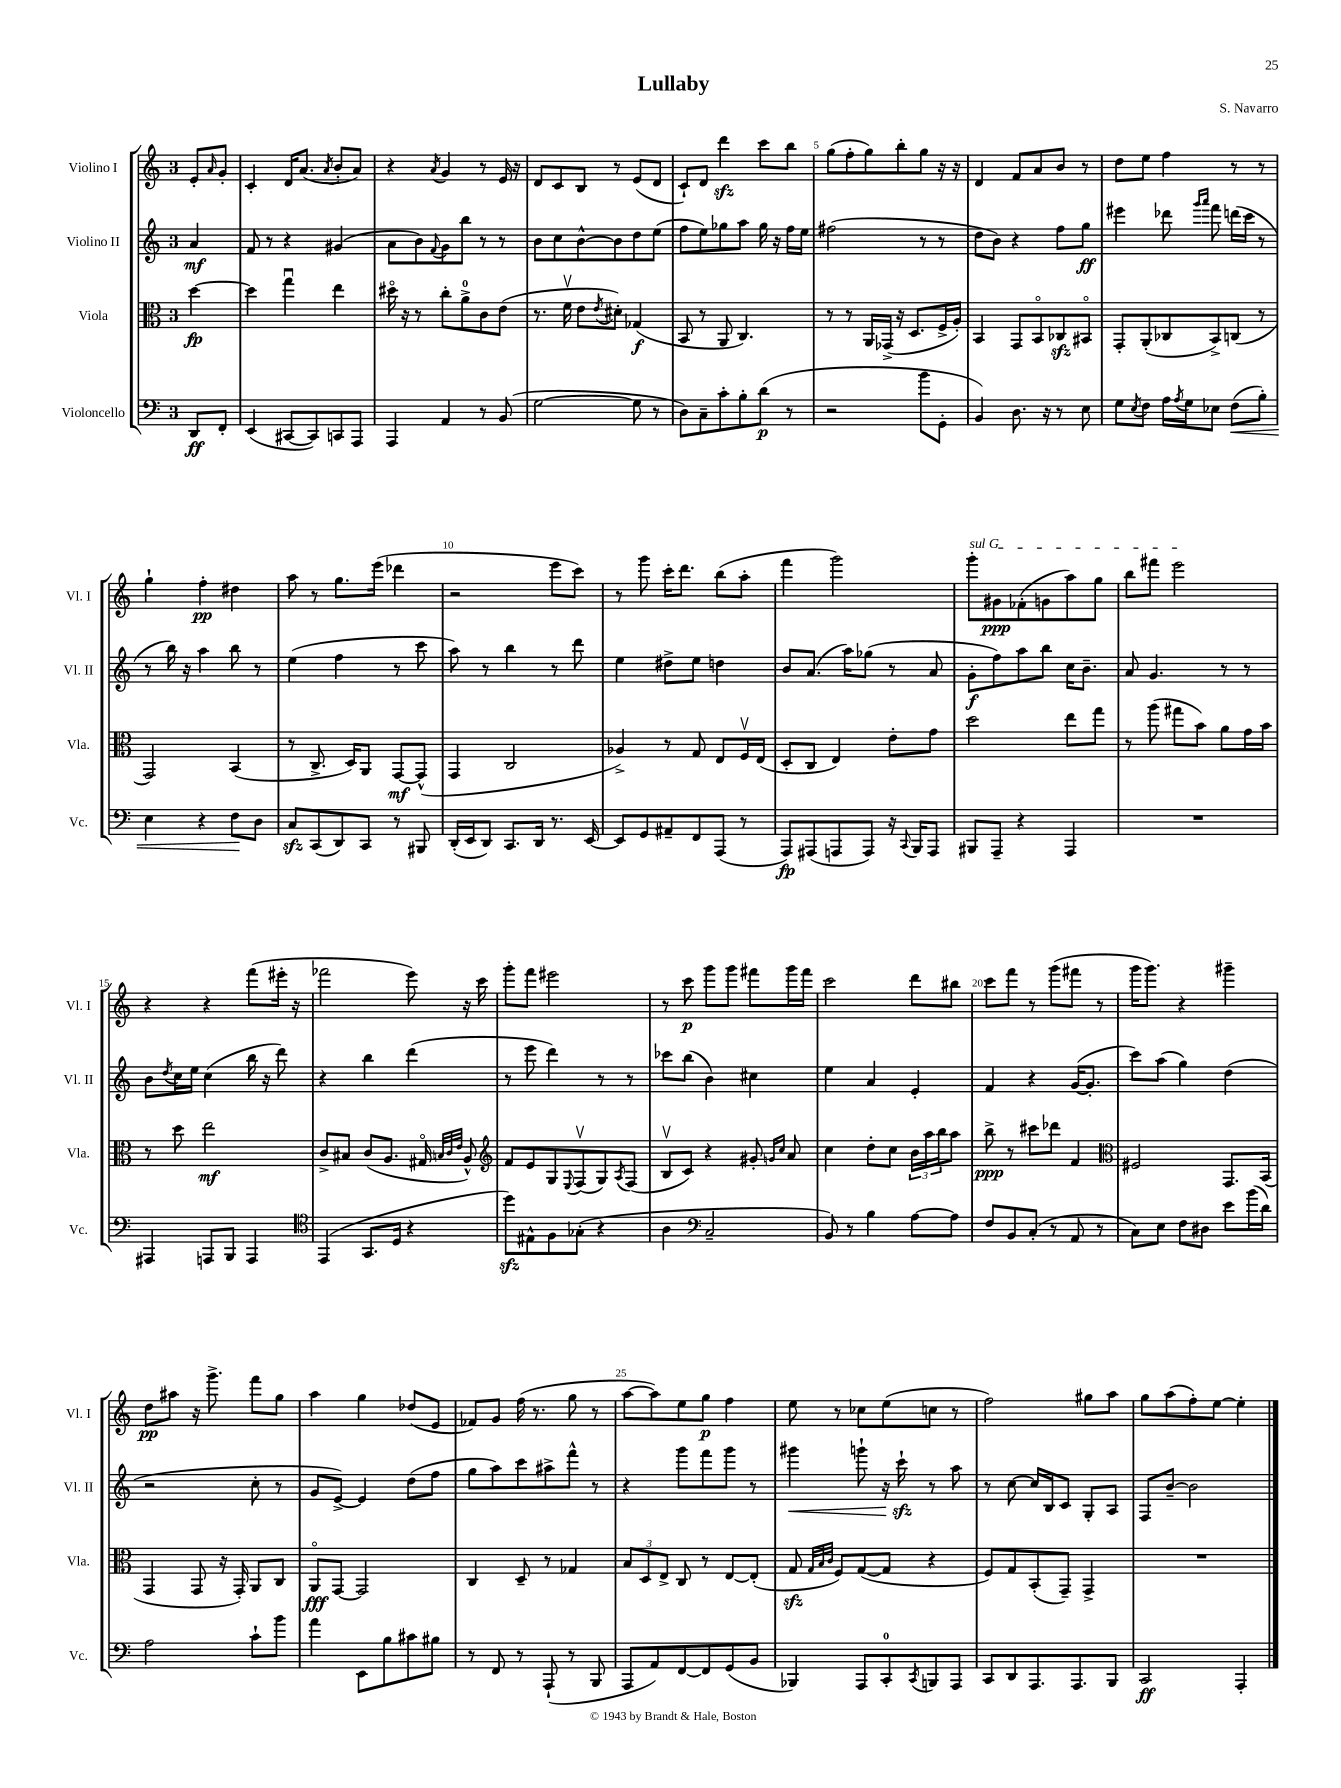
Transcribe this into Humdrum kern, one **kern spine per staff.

**kern	**kern	**kern	**kern
*staff4	*staff3	*staff2	*staff1
*clefF4	*clefC3	*clefG2	*clefG2
*k[]	*k[]	*k[]	*k[]
*M3/4	*M3/4	*M3/4	*M3/4
8DD/L	[4dd\	4a/	8e'/L
.	.	.	16qqa/
8FF'/J	.	.	8g'/J
=	=	=	=
(4EE/	4dd\]	8f/	4c'/
.	.	8r	.
[8CC#/L	4ggu\	4r	16d/LK
.	.	.	(8.a/J
8CC#/])	.	.	.
.	.	.	8qa/
8CC/	4ee\	(4g#/	8b'/L
8AAA/J	.	.	8a/J)
=	=	=	=
4AAA/	16dd#o\	8a\L	4r
.	16r	.	.
.	8r	8b\)	.
.	.	8qqf/	8qa/
4AA/	8cc'\L	8g\	4g/
.	8a^\	8bb\J	.
8r	8c\	8r	8r
(8BB/	(8e\J	8r	16e/
.	.	.	16r
=	=	=	=
[2G\	8.r	8b\L	8d/L
.	.	8cc\	8c/
.	16fv\	.	.
.	8e\L	[8b^^\	8B/J
.	8qe/	.	.
.	8d#'\J)	8b\]	8r
8G\]	(4G-/	8dd\	(8e/L
8r	.	(8ee\J	8d/J
=	=	=	=
8D\L)	8BB/	8ff\L	8c`/L)
8C~\	8r	8ee\)	8d/J
8c'\	8AA/	8gg-\	4ddd\
8B'\	4.C/)	8aa\J	.
(8d\J	.	16gg-\	8ccc\L
.	.	16r	.
8r	.	16ff\LL	8bb\J
.	.	16ee\JJ	.
=	=	=	=
2r	8r	(2ff#\	(8gg\L
.	8r	.	8ff'\
.	16AA/LL	.	8gg\)
.	(16GG-^/JJ	.	.
.	16r	.	8bb'\
.	8.D/L	.	.
8b\L	.	8r	8gg\J
8GG'\J	16F^/L	8r	16r
.	16A'/JJ)	.	16r
=	=	=	=
4BB/)	4BB/	8dd\L	4d/
.	.	8b\J)	.
8.D\	8GG/L	4r	8f/L
.	8BBo/	.	8a/
16r	.	.	.
8r	8C-/	8ff\L	8b/J
8E\	8BB#o/J	8gg\J	8r
=	=	=	=
8G\L	8GG'/L	4eee#\	8dd\L
8qE/	.	.	.
8F\J	(8AA'/	.	8ee\J
16A\LL	8C-/	8ddd-\	4ff\
8qA/	.	.	.
16G\J	.	.	.
.	.	16qqggg/LL	.
.	.	16qqaaa/JJ	.
8E-\J	8BB^/)	8fff\	.
(8F\L	(8C/J	(16ddd\LL	8r
.	.	16ccc\JJ	.
8B'\J)	8r	8r	8r
=	=	=	=
4E\	2GG/)	8r	4gg`\
.	.	16bb\)	.
.	.	16r	.
4r	.	4aa\	4ff'\
8F\L	(4BB/	8bb\	4dd#\
8D\J	.	8r	.
=	=	=	=
8C/L	8r	(4ee\	8aa\
(8CC/	8.C^/	.	8r
8DD/)	.	4ff\	8.gg\L
.	16D/LK)	.	.
8CC/J	8AA/J	.	.
.	.	.	(16eee\Jk
8r	[8GG/L	8r	4ddd-\
8BBB#/	(8GG^^/]J	8ccc\	.
=	=	=	=
(16DD'/LL	4GG/	8aa\)	2r
16EE/J	.	.	.
8DD/J)	.	8r	.
8.CC/L	2C/	4bb\	.
16DD/Jk	.	.	.
8.r	.	8r	8eee\L
.	.	8ddd\	8ccc\J)
[16EE/	.	.	.
=	=	=	=
8EE/]L	4A-^/)	4ee\	8r
8GG/	.	.	8ggg\
8AA#~/	8r	8dd#^\L	16ccc'\LK
.	.	.	8.ddd\J
8FF/	8G/	8ee\J	.
(8AAA/J	8E/L	4dd\	(8bb\L
8r	16Fv/L	.	8aa'\J
.	(16E/JJ	.	.
=	=	=	=
8AAA/L)	8D'/L	8b/L	4fff\
(8AAA#/	8C/J	(8.a/J	.
8AAA/	4E/)	.	2ggg\)
.	.	16aa\LK)	.
8AAA/J)	.	(8gg-\J	.
16r	8e'\L	8r	.
8qqCC/	.	.	.
16BBB/LK	.	.	.
8AAA/J	8g\J	8a/	.
=	=	=	=
8BBB#/L	2dd\	8g'\L	8ggg'\L
8AAA~/J	.	8ff\)	8g#\
4r	.	8aa\	(8f-'\
.	.	8bb\J	8g\
4AAA/	8ee\L	16cc\LK	8aa\)
.	.	8.b~\J	.
.	8gg\J	.	8gg\J
=	=	=	=
2.r	8r	8a/	8bb\L
.	(8aa\	4.g/	8fff#\J
.	8gg#\L	.	2eee\
.	8b\J)	.	.
.	8a\L	8r	.
.	16g\L	8r	.
.	16b\JJ	.	.
=	=	=	=
4AAA#/	8r	8b\L	4r
.	.	8qdd/	.
.	8dd\	16cc\L	.
.	.	16ee\JJ	.
8AAA/L	2ee\	(4cc\	4r
8BBB/J	.	.	.
4AAA/	.	16bb\	(8fff\L
.	.	16r	.
.	.	8ddd\)	16eee#'\Jk
.	.	.	16r
=	=	=	=
*clefC4	*	*	*
(4EE/	8c^/L	4r	2fff-\
.	8B#/J	.	.
8.GG/L	(8c/L	4bb\	.
.	8.A/J	.	.
16D/Jk	.	.	.
4r	.	(4ddd\	8eee\)
.	16G#o/	.	.
.	32qqB/LLL	.	.
.	32qqc/	.	.
.	32qqe/JJJ	.	.
.	8A^^/)	.	16r
.	.	.	16ccc\
=	=	=	=
*	*clefG2	*	*
8dd\L)	8f/L	8r	8ggg'\L
8E#^^\	8e/	8eee\	8fff\J
8F\	8G/	4ddd\)	2eee#\
.	8qqE/	.	.
(8G-'\J	(8Fv/	.	.
4r	8G/)	8r	.
.	8qA/	.	.
.	(8F/J	8r	.
=	=	=	=
4A\	8Bv/L	8ccc-\L	8r
.	8c/J)	(8bb\J	8ccc\
*clefF4	*	*	*
2C~/	4r	4b\)	8ggg\L
.	.	.	8ggg\J
.	8g#'/	4cc#\	8fff#\L
.	16qqg/LL	.	.
.	16qqcc/JJ	.	.
.	8a/	.	16ggg\L
.	.	.	16fff#\JJ
=	=	=	=
8BB/)	4cc\	4ee\	2ccc\
8r	.	.	.
4B\	8dd'\L	4a/	.
.	8cc\J	.	.
[8A\L	24b\LL	4e'/	8ddd\L
.	24aa\	.	.
.	24bb\J	.	.
8A\]J	8aa\J	.	8bb#\J
=	=	=	=
8F/L	8bb^\	4f/	8ccc\L
8BB/	8r	.	8fff\J
(8C'/J	8ccc#\L	4r	8r
8r	8ddd-\J	.	(8ggg\L
8AA/	4f/	([16g/LK	8fff#\J
.	.	8.g'/]J	.
8r	.	.	8r
=	=	=	=
*	*clefC3	*	*
8C\L)	2F#/	8ccc\L)	16ggg\LK
.	.	.	8.ggg\J)
8E\J	.	(8aa\J	.
8F\L	.	4gg\)	4r
8D#\J	.	.	.
8e\L	8.GG/L	(4dd\	4ggg#~\
(16b\L	.	.	.
16d\JJ)	(16BB/Jk	.	.
=	=	=	=
2A\	4GG/	2r	8dd\L
.	.	.	8aa#\J
.	8GG/	.	16r
.	.	.	8.ggg^\
.	16r	.	.
.	16GG'/)	.	.
8c`\L	8AA/L	8cc'\	8fff\L
8b\J	8C/J	8r	8gg\J
=	=	=	=
4a\	8AAo/L	8g/L	4aa\
.	[8GG/J	[8e^/J)	.
8EE\L	2GG/]	4e/]	4gg\
8B\	.	.	.
8c#\	.	(8dd\L	(8dd-/L
8B#\J	.	8ff\J	8e/J
=	=	=	=
8r	4C/	8gg\L	8f-/L)
8FF/	.	8aa\)	8g/J
8r	8D~/	8ccc\	(16ff\
.	.	.	8.r
(8AAA`/	8r	8aa#^\	.
8r	4G-/	8fff^^\J	8gg\
8BBB/	.	8r	8r
=	=	=	=
8AAA/L	12B/L	4r	[8aa\L
.	12D/	.	.
8AA/)	.	.	8aa\])
.	12E^/J	.	.
[8FF/	8C/	8ggg\L	8ee\
8FF/]	8r	8fff\	8gg\J
(8GG/	[8E/L	8ggg\J	4ff\
8BB/J	(8E'/]J	8r	.
=	=	=	=
4BBB-/)	8G/	4ggg#\	8ee\
.	32qqG/LLL	.	.
.	32qqB/	.	.
.	32qqc/JJJ	.	.
.	8F/L)	.	8r
8AAA/L	([8G/	8ggg`\	8cc-\L
8CC'/	8G/]J	16r	(8ee\
.	.	16ccc`\	.
8qCC/	.	.	.
8BBB/	4r	8r	8cc\J
8AAA/J	.	8aa\	8r
=	=	=	=
8CC/L	8F/L)	8r	2ff\)
8DD/	8G/	[8cc\	.
8.AAA/	(8BB'/	16cc/]LL	.
.	.	16B/J	.
.	8GG~/J)	8c/J	.
8.AAA/	.	.	.
.	4GG^/	8G'/L	8gg#\L
8BBB/J	.	8A/J	8aa\J
=	=	=	=
2CC/	2.r	8F/L	8gg\L
.	.	[8b~/J	(8aa\
.	.	2b\]	8ff'\)
.	.	.	[8ee\J
4AAA'/	.	.	4ee'\]
==	==	==	==
*-	*-	*-	*-
